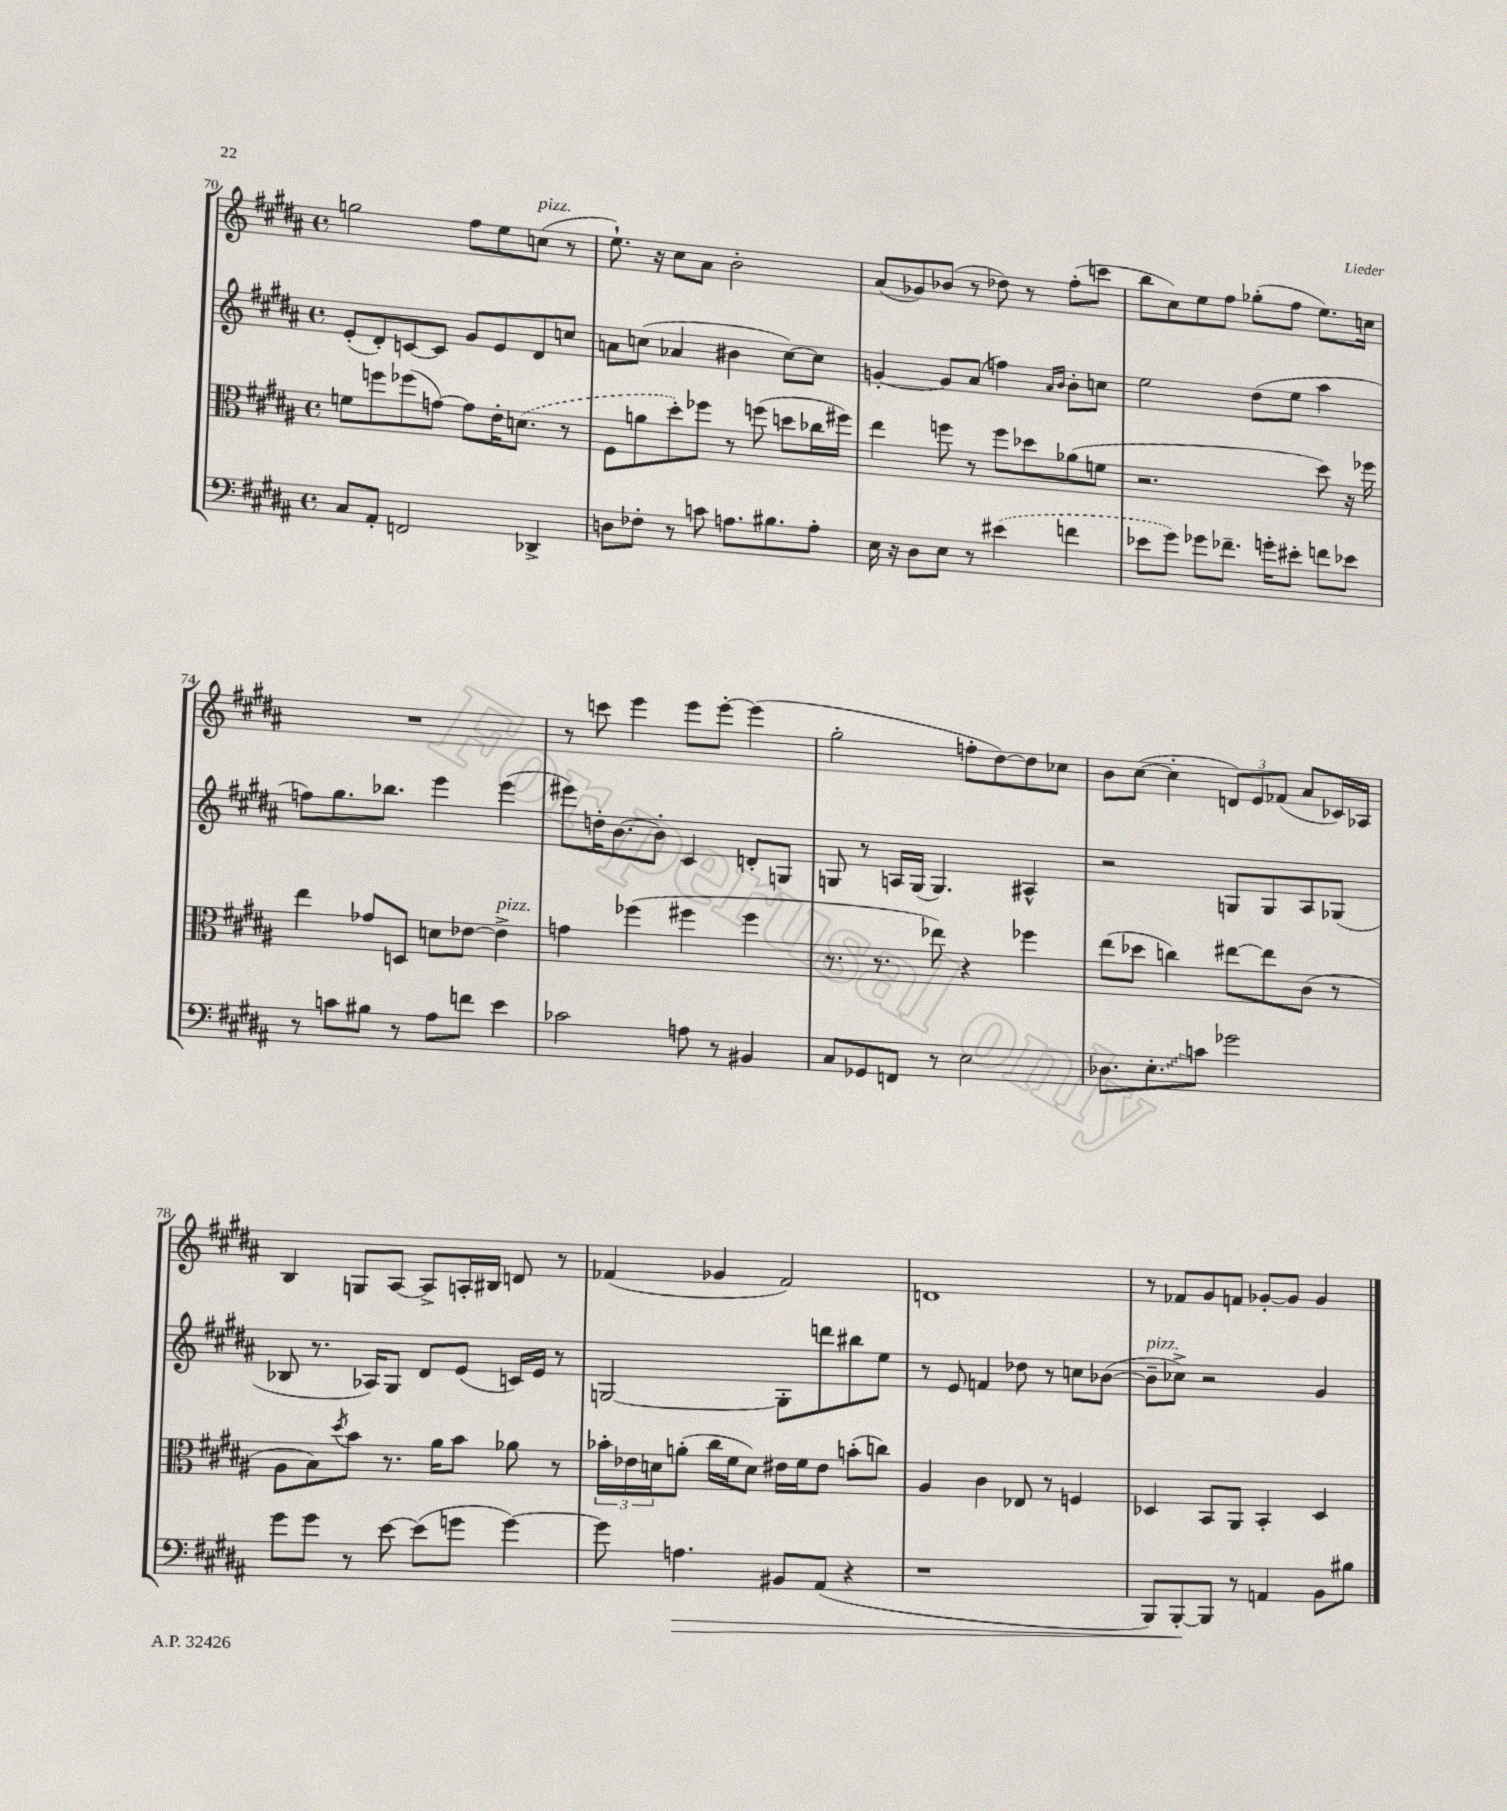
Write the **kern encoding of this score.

**kern	**kern	**kern	**kern
*staff4	*staff3	*staff2	*staff1
*clefF4	*clefC3	*clefG2	*clefG2
*k[f#c#g#d#a#]	*k[f#c#g#d#a#]	*k[f#c#g#d#a#]	*k[f#c#g#d#a#]
*M4/4	*M4/4	*M4/4	*M4/4
*met(c)	*met(c)	*met(c)	*met(c)
8C#	8f	(8e'	2gg
8AA#'	8ff	8d#')	.
2FF	(8ff-	[8c	.
.	[8g)	8c]	.
.	8g]	8g#	8ff#
.	16e'	8e	8ee
.	(8.d	.	.
4DD-^	.	8d#	(8cc
.	8r	8cc	8r
=	=	=	=
8D	8F#	8a	8.ee`)
8F-'	8a	(8cc	.
.	.	.	16r
8r	8dd#')	4a-	8cc#
8c	8ff-	.	8a#
8.A	8r	4b#	2b'
.	(8ff	.	.
8.B#	.	.	.
.	8dd	[8cc)	.
8A'	16cc-	8cc]	.
.	16ff#)	.	.
=	=	=	=
16E	4ee	[4g'	(8a#
16r	.	.	.
8D#	.	.	8g-)
8E	8ff	8g]	(8b-
8r	8r	(8a#	8r
(4e#	8ff	4ff)	8dd-)
.	8dd-	.	8r
.	.	16qqa#	.
.	.	16qqb	.
4f	(8a-	8b'	(8ff#'
.	8f	8cc	8ccc
=	=	=	=
8e-	2.r	2ee	8bb
8g#)	.	.	8cc#)
8g-	.	.	8ee
8.f-~	.	.	8ff#
.	.	(8dd#	(8gg-'
16g'	.	.	.
8e#'	.	8ee	8ff#
8f	8dd#)	4aa#	8.ee)
8e-	16r	.	.
.	16ff-	.	16cc
=	=	=	=
8r	4ee	8ff)	1r
8c	.	8.gg#	.
8B#	8g-	.	.
.	.	8.bb-	.
8r	8D	.	.
8A#	8d	4eee	.
8f	[8e-	.	.
4e	4e-^]	(4eee	.
=	=	=	=
2c-	4g	8eee#)	8r
.	.	16dd'	8ccc
.	.	[8.b	.
.	(4ff-	.	4eee
.	.	8b']	.
8A	4ff#	4c#	8eee
8r	.	.	[8eee'
4BB#	4ff#	8d'	(4eee]
.	.	8G	.
=	=	=	=
8C#	8.r	8G	2gg#'
8GG-	.	8r	.
.	8.r	.	.
8FF	.	16A	.
.	.	(16G	.
8r	8ee-)	4.G)	.
2E	4r	.	8ff'
.	.	.	[8dd#)
.	4ff-	4A#^^	8dd#]
.	.	.	8cc-
=	=	=	=
8.D-	(8ee	2r	8b
.	8dd-	.	([8cc#
8.E'	.	.	.
.	4cc)	.	4cc#']
8c	.	.	.
2g-	[8ee#	8G	12d)
.	.	.	12e
.	8ee#]	8G	.
.	.	.	(12f-
.	(8c#	8A#	8a#
.	8r	(8G-	16c-)
.	.	.	16A-
=	=	=	=
8g#	8A#	8B-	4B
8g#	8B)	8.r	.
.	8qdd#	.	.
8r	8b	.	8G
.	.	16A-)	.
[8e	8.r	8G#	[8A#
(8e]	.	8d#	8A#^]
.	16a#	.	.
8g	8b	(8e	16A'
.	.	.	16B#
[4g)	8a-	16c)	8d
.	.	16e	.
.	8r	8r	8r
=	=	=	=
8g]	24b-'	[2G	(4f-
.	24e-	.	.
.	24d	.	.
4.A	(8a'	.	.
.	16cc#	.	4g-
.	16f#	.	.
.	8d)	.	.
8BB#	16e#	8G']	2f-)
.	16f#	.	.
(8AA#	8e#	8ddd	.
4r	(8b'	8bb#	.
.	8cc)	8ee	.
=	=	=	=
1r	4A#	8r	1d
.	.	8e	.
.	4c#	4f	.
.	8E-	8dd-	.
.	8r	8r	.
.	4F	8cc	.
.	.	([8b-	.
=	=	=	=
8BBB)	4D-	8b-~]	8r
[8BBB'	.	8cc-^)	8f-
8BBB]	8BB	2r	8g#
8r	8AA#	.	8f
4AA	4BB'	.	[8g-'
.	.	.	8g-]
8BB	4D-	4g#	4g-
8B#	.	.	.
==	==	==	==
*-	*-	*-	*-
